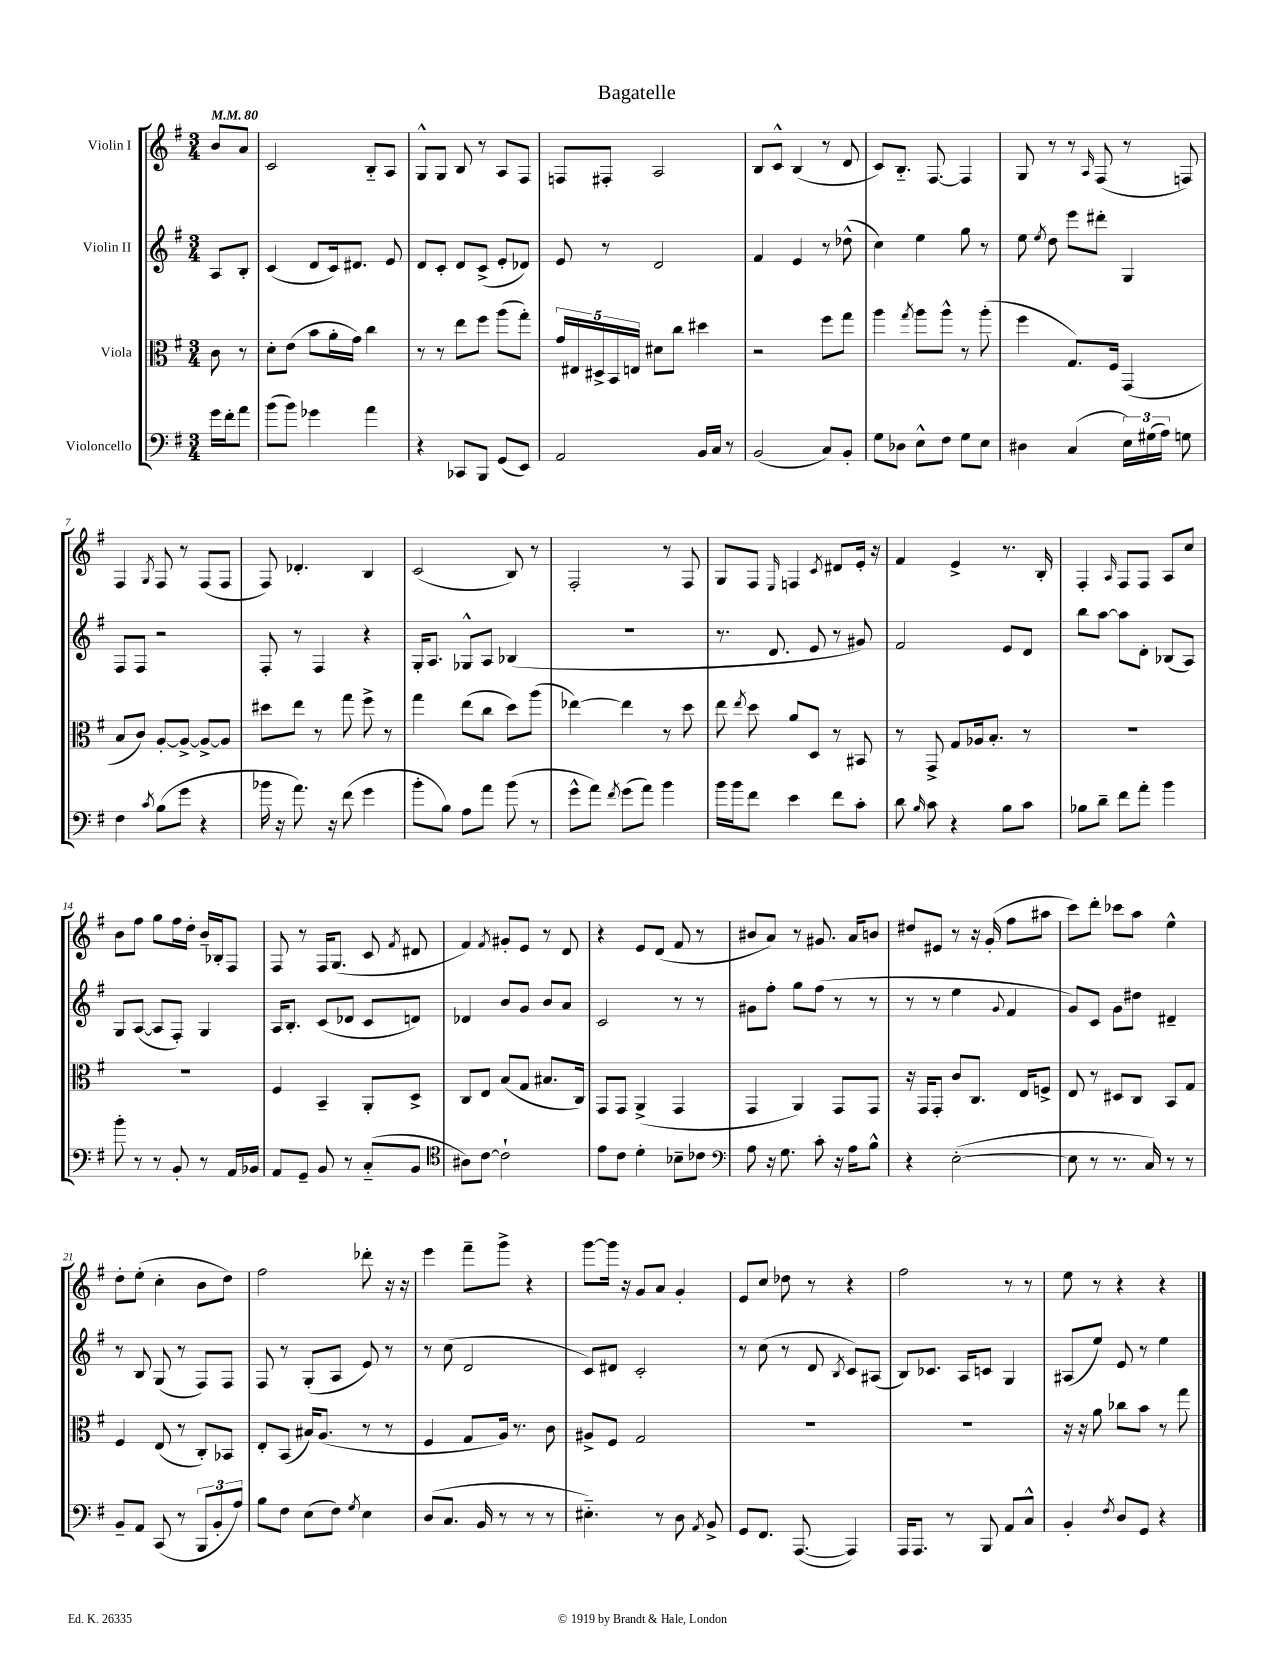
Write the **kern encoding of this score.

**kern	**kern	**kern	**kern
*staff4	*staff3	*staff2	*staff1
*clefF4	*clefC3	*clefG2	*clefG2
*k[f#]	*k[f#]	*k[f#]	*k[f#]
*M3/4	*M3/4	*M3/4	*M3/4
*MM80	*MM80	*MM80	*MM80
16g	8c	8A	8b
16f#'	.	.	.
8a	8r	8B'	8a
=	=	=	=
(8b	8d'	(4c	2c
8b)	(8e	.	.
4g-	8b	8d	.
.	16a'	16c)	.
.	16g)	8.d#	.
4a	4cc	.	8B'~
.	.	8e	8A
=	=	=	=
4r	8r	8d	8G^^
.	8r	8c'	8G
8CC-	8ee	8d	8B
8BBB	8ff#	(8c^	8r
(8GG	(8aa	8e'	8A
8EE)	8gg')	8d-)	8F#
=	=	=	=
2AA	20g	8e	8F
.	20E#	.	.
.	20D#^	.	.
.	.	8r	8F#'
.	20BB	.	.
.	20E	.	.
.	8d#	2d	2A
.	8cc	.	.
16BB	4dd#	.	.
16C	.	.	.
8r	.	.	.
=	=	=	=
(2BB	2r	4f#	8B
.	.	.	8c^^
.	.	4e	(4B
8C)	8ff#	8r	8r
8BB'	8gg	(8dd-^^	8d
=	=	=	=
8G	4aa	4cc)	8c)
8D-	.	.	8.B'~
.	8qgg	.	.
8E^^	8aa	4ee	.
.	.	.	[8.F#
8F#	8aa^^	.	.
8G	8r	8gg	4F#]
8E	(8aa'	8r	.
=	=	=	=
4D#	4ff#	8ee	8G
.	.	8qee	.
.	.	8dd	8r
(4C	8.G)	8eee	8r
.	.	.	16qqA
.	.	8ddd#'	(8F#
.	16F#	.	.
24E)	(4GG	4G	8r
(24G#	.	.	.
24A)	.	.	.
8G	.	.	8F)
=	=	=	=
4F#	8B	8F#	4F#
.	8c)	8F#	.
8qc	.	.	8qG
(8B	[8A'	2r	8F#
8g	8A^_	.	8r
4r	8A^_	.	(8F#
.	8A]	.	8F#
=	=	=	=
16b-	8dd#	8F#'	8F#)
16r	.	.	.
8.a)	8ee	8r	4.d-'
.	8r	4F#	.
16r	.	.	.
(8f#	8gg	.	.
4g	8ff#^	4r	4B
.	8r	.	.
=	=	=	=
8b'	4gg	16G'	(2c
.	.	8.A	.
8B)	.	.	.
8A	(8ee	8G-^^	.
8a	8cc	8A	.
(8b	8dd)	(4B-	8B)
8r	(8aa	.	8r
=	=	=	=
8g^^	[4ee-)	2.r	2F#'
8a)	.	.	.
8qf#	.	.	.
(8g	4ee-]	.	.
8a)	.	.	.
4b	8r	.	8r
.	8dd	.	8F#
=	=	=	=
16b	8ee	8.r	8G
16b	.	.	.
.	8qee	.	.
8f#	8dd	.	8F#
.	.	8.d	.
.	.	.	16qqE
4e	8a	.	4F
.	8D	8e	.
.	.	.	8qc
8f#	8r	8r	8d#
8c'	8BB#	8g#)	16e'
.	.	.	16r
=	=	=	=
8d	8r	2f#	4f#
16qqB	.	.	.
8c	8GG^	.	.
4r	8G	.	4e^
.	16A-	.	.
.	8.B'	.	.
8B	.	8e	8.r
8c	8r	8d	.
.	.	.	16B'
=	=	=	=
8B-	2.r	8bb	4F#'
8d~	.	[8aa	.
.	.	.	16qqA
8f#	.	8aa]	8F#
8a'	.	8d'	8F#
4b	.	(8B-	8A
.	.	8A)	8cc
=	=	=	=
8b'	2.r	8G	8b
8r	.	([8A	8ff#
8r	.	8A]	8gg
8BB'	.	8F#')	16ff#
.	.	.	16dd'
8r	.	4G	16b~
.	.	.	16B-'
16AA	.	.	8F#
16BB-	.	.	.
=	=	=	=
8AA	4F#	16A	8F#
.	.	8.B'	.
8GG~	.	.	8r
8BB	4BB~	(8c	16F#
.	.	.	(8.G
8r	.	8d-	.
(8C'~	8AA'	8c	8c
.	.	.	8qf#
8BB	8D^	8d)	8d#
=	=	=	=
*clefC4	*	*	*
8A#)	8C	4d-	4f#)
[8c	8E	.	.
.	.	.	8qf#
2c`]	(8B	8b	8g#'
.	8G	8g	8e
.	8.B#	8b	8r
.	.	8a	8d
.	16C)	.	.
=	=	=	=
8e	8GG	2c	4r
8c	8GG	.	.
4d'	(4AA^	.	8e
.	.	.	(8d
8B-~	4GG	8r	8f#
8c-	.	8r	8r
=	=	=	=
*clefF4	*	*	*
8A	4GG	8g#	8b#
16r	.	8ff#'	8a)
8.G	.	.	.
.	4AA)	8gg	8r
8c'	.	(8ff#	8.g#
16r	8GG	8r	.
16A	.	.	16a
8B^^	8GG	8r	8b
=	=	=	=
4r	16r	8r	8dd#
.	16GG	.	.
.	8GG'	8r	8e#
([2E'	8c	4ee	8r
.	8.C	.	16r
.	.	.	(16g'
.	.	8qqg	.
.	.	4f#	8ff#
.	16E	.	.
.	8F^	.	8aa#
=	=	=	=
8E]	8E	8g)	8ccc)
8r	8r	8c	8ddd'
8.r	8D#	8g	8ccc-
.	8C	8dd#	8aa
16C)	.	.	.
8r	8BB	4d#~	4ee^^
8r	8G	.	.
=	=	=	=
8BB~	4F#	8r	8dd'
8AA	.	8B	(8ee'
(8CC	(8E	(8G	4cc'
8r	8r	8r	.
12BBB	8C')	8F#)	8b
12BB'	.	.	.
.	8BB-	8F#	8dd)
12A)	.	.	.
=	=	=	=
8B	8E'	8F#	2ff#
8F#	(8BB	8r	.
(8E	16B#)	(8G'	.
.	(8.A	.	.
8F#)	.	8A	.
8qG	.	.	.
4E	8r	8e)	8ddd-'
.	8r	8r	16r
.	.	.	16r
=	=	=	=
(8D	4F#	8r	4eee
8.C	.	(8cc	.
.	8G	2d	8fff#~
16BB	.	.	.
8r	16A)	.	8ggg^
.	8.r	.	.
8r	.	.	4r
8r	8c	.	.
=	=	=	=
4.E#'~)	8A#^	8c)	[8ggg
.	8F#	8d#	16ggg]
.	.	.	16r
.	2G	2c'	8g
8r	.	.	8a
8D	.	.	4g'
8qAA	.	.	.
8BB^	.	.	.
=	=	=	=
8GG	2.r	8r	8e
8.FF#	.	(8cc	8cc
.	.	8r	8dd-
([8.AAA	.	.	.
.	.	8d	8r
.	.	8qB	.
4AAA])	.	8c)	4r
.	.	(8A#	.
=	=	=	=
16AAA	2.r	8B)	2ff#
8.AAA	.	.	.
.	.	8.c-	.
8r	.	.	.
.	.	16A	.
8BBB	.	8c	.
8AA	.	4G	8r
8C^^	.	.	8r
=	=	=	=
4BB'	16r	(8A#	8ee
.	16r	.	.
.	8a	8ee)	8r
8qF#	.	.	.
8D	8cc-	8e	4r
8GG	8b	8r	.
4r	8r	4ee	4r
.	8gg	.	.
==	==	==	==
*-	*-	*-	*-
